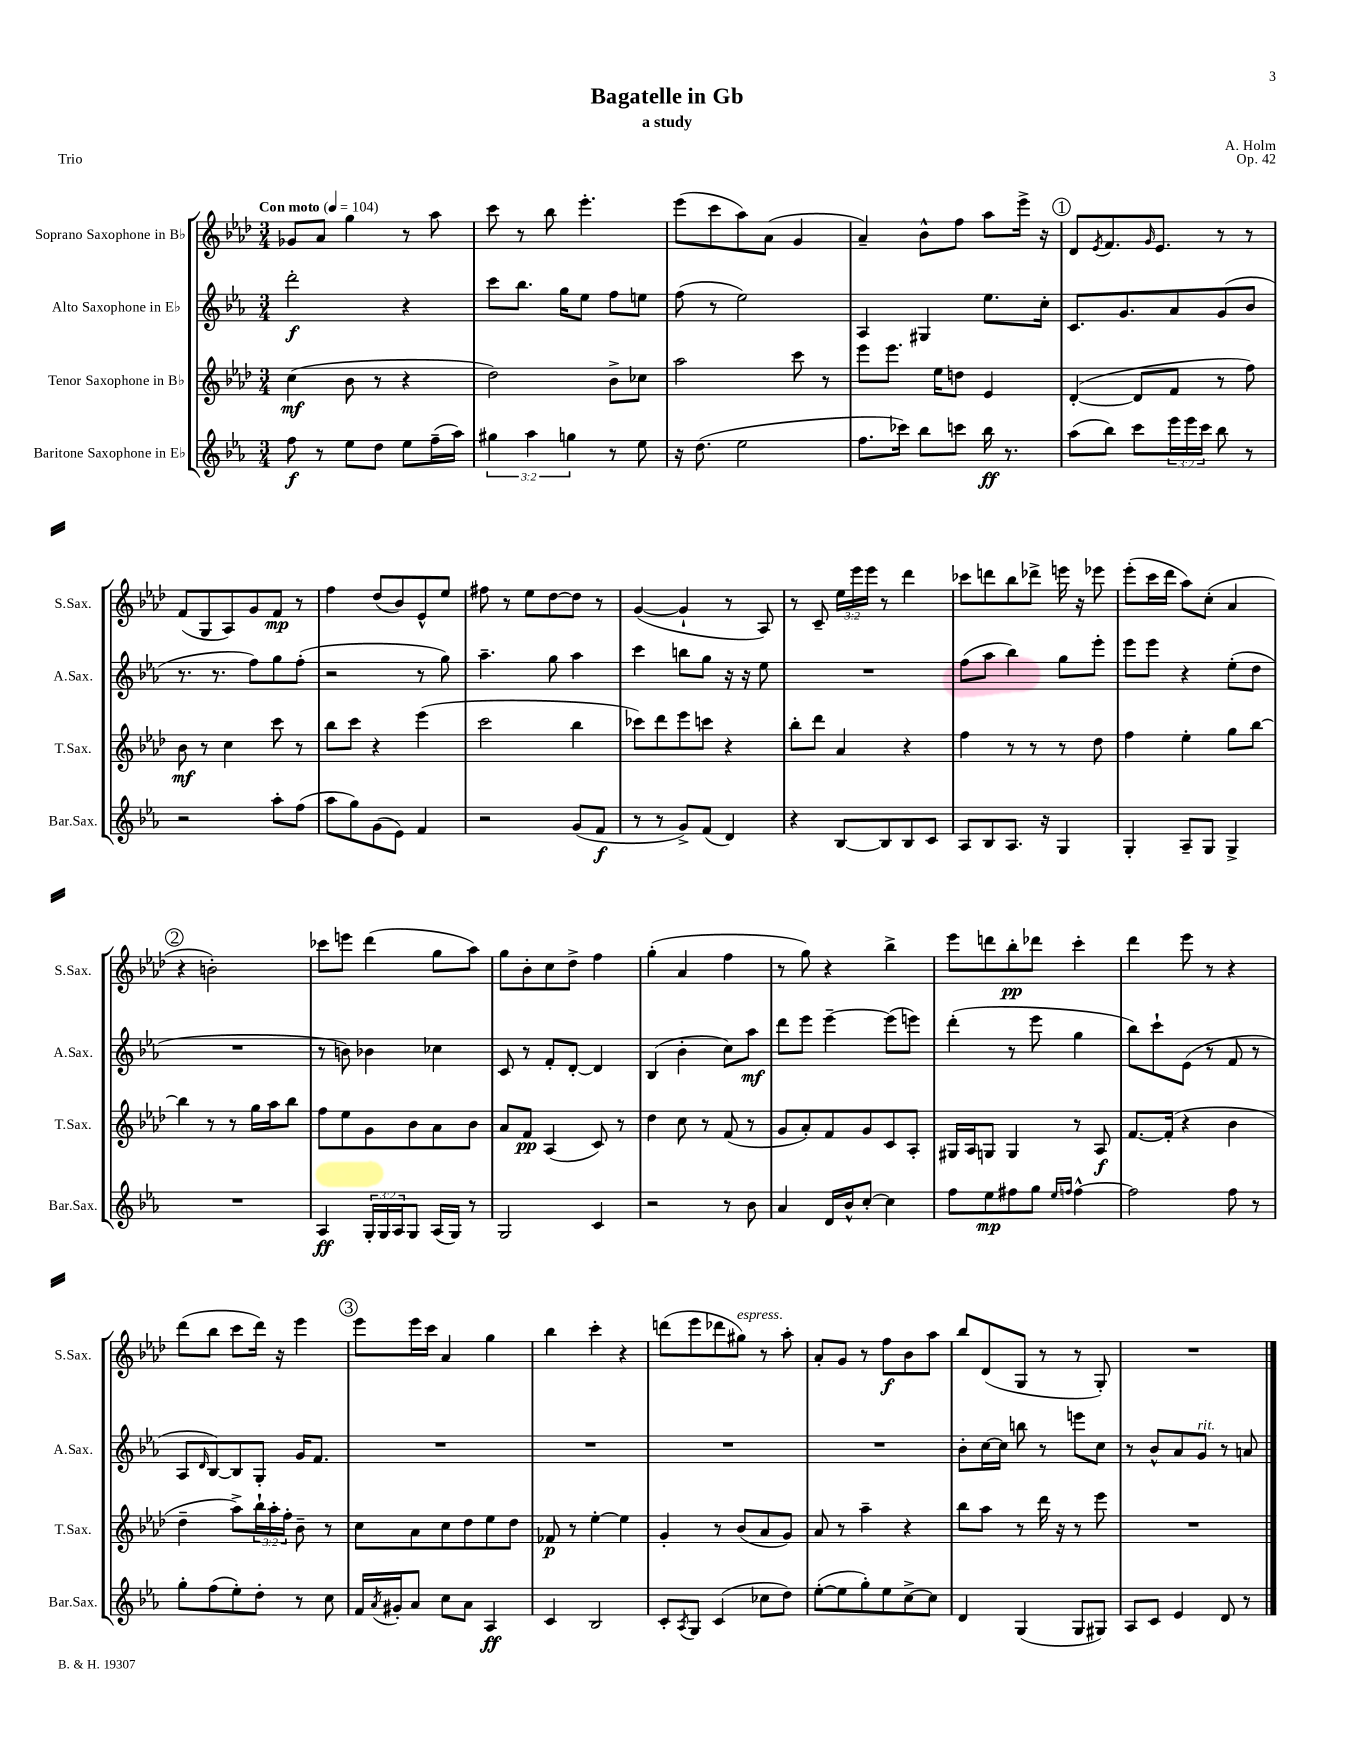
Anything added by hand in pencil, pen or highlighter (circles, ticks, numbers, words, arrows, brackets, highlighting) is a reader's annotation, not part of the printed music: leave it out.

**kern	**kern	**kern	**kern
*staff4	*staff3	*staff2	*staff1
*clefG2	*clefG2	*clefG2	*clefG2
*k[b-e-a-]	*k[b-e-a-d-]	*k[b-e-a-]	*k[b-e-a-d-]
*M3/4	*M3/4	*M3/4	*M3/4
*MM104	*MM104	*MM104	*MM104
8ff\	(4cc\	2ddd'\	8g-/L
8r	.	.	8a-/J
8ee-\L	8b-\	.	4gg\
8dd\J	8r	.	.
8ee-\L	4r	4r	8r
(16ff~\L	.	.	8aa-\
16aa-\JJ)	.	.	.
=	=	=	=
6gg#\	2dd-\)	8ccc\L	8ccc\
.	.	8.bb-\J	8r
6aa-\	.	.	.
.	.	.	8bb-\
.	.	16gg\LK	.
6gg\	.	.	.
.	.	8ee-\J	4.eee-'\
8r	8b-^\L	8ff\L	.
8ee-\	8cc-\J	8ee\J	.
=	=	=	=
16r	2aa-\	(8ff\	(8eee-\L
(8.dd\	.	.	.
.	.	8r	8ccc\
2ee-\	.	2ee-\)	8aa-\)
.	.	.	(8a-\J
.	8ccc\	.	4g/
.	8r	.	.
=	=	=	=
8.ff\L	8eee-\L	4A-/	4a-~/)
.	8.eee-\J	.	.
16ccc-\Jk)	.	.	.
8bb-\L	.	4G#/	8b-^^\L
.	16ee-\LK	.	.
8ccc\J	8dd\J	.	8ff\J
16bb-\	4e-/	8.ee-\L	8aa-\L
8.r	.	.	.
.	.	.	16eee-^\Jk
.	.	16cc'\Jk	16r
=	=	=	=
(8aa-\L	([4d-'/	8.c/L	8d-/L
.	.	.	8qe-/
8bb-\J)	.	.	8.f/
.	.	8.g/	.
8ccc\L	8d-/]L	.	.
.	.	.	16qqg/
.	.	.	8.e-/J
24eee-\L	8f/J	8a-/	.
24eee-\	.	.	.
24ccc\JJ	.	.	.
8bb-\	8r	(8g/	8r
8r	8ff\)	8b-/J	8r
=	=	=	=
2r	8b-\	8.r	(8f/L
.	8r	.	8G/
.	.	8.r	.
.	4cc\	.	8A-/)
.	.	8ff\L)	8g/
8aa-'\L	8ccc\	8gg\	8f/J
(8ff\J	8r	(8ff'\J	8r
=	=	=	=
8aa-\L	8bb-\L	2r	4ff\
8gg\)	8ccc\J	.	.
(8g\	4r	.	(8dd-/L
8e-\J)	.	.	8b-/)
4f/	(4eee-\	8r	8e-^^/
.	.	8gg\)	8ee-/J
=	=	=	=
2r	2ccc\	4.aa-~\	8ff#\
.	.	.	8r
.	.	.	8ee-\L
.	.	8gg\	[8dd-\
(8g/L	4bb-\	4aa-\	8dd-\]J
8f/J	.	.	8r
=	=	=	=
8r	8ccc-\L)	4ccc\	([4g/
8r	8ddd-\	.	.
8g^/L)	8eee-\	8bb\L	4g`/]
(8f/J	8ccc\J	8gg\J	.
4d/)	4r	16r	8r
.	.	16r	.
.	.	8ee-\	8A-/)
=	=	=	=
4r	8bb-'\L	2.r	8r
.	8ddd-\J	.	8c~/
[8B-/L	4a-/	.	24ee-\LL
.	.	.	24eee-\
.	.	.	24eee-\JJ
8B-/]	.	.	8r
8B-/	4r	.	4ddd-\
8c/J	.	.	.
=	=	=	=
8A-/L	4ff\	(8ff\L	8ccc-\L
8B-/	.	8aa-\J	8ddd\
8.A-/J	8r	4bb-\)	8bb-\
.	8r	.	8ddd-^\J
16r	.	.	.
4G/	8r	8gg\L	16eee\
.	.	.	16r
.	8dd-\	8eee-'\J	8eee-\
=	=	=	=
4G'/	4ff\	8eee-\L	(8eee-'\L
.	.	8eee-\J	16ccc\L
.	.	.	16ddd-\JJ
8A-~/L	4ee-'\	4r	8aa-\L)
8G/J	.	.	(8cc'\J
4G^/	8gg\L	(8ee-'\L	4a-/
.	[8bb-\J	8dd\J	.
=	=	=	=
2.r	4bb-\]	2.r	4r
.	8r	.	2b'\)
.	8r	.	.
.	16gg\LL	.	.
.	16aa-\J	.	.
.	8bb-\J	.	.
=	=	=	=
4A-/	8ff\L	8r	8ccc-\L
.	8ee-\	8b\)	8eee\J
24G'/LL	8g\	4b-\	(4ddd-\
24G/	.	.	.
24A-/J	.	.	.
8G/J	8b-\	.	.
(16A-/LL	8a-\	4cc-\	8gg\L
16G/JJ)	.	.	.
8r	8b-\J	.	8aa-\J)
=	=	=	=
2G/	8a-/L	8c/	8gg\L
.	8f/J	8r	8b-'\
.	(4A-/	8f'/L	8cc\
.	.	[8d'/J	8dd-^\J
4c/	8c/)	4d/]	4ff\
.	8r	.	.
=	=	=	=
2r	4dd-\	(4B-/	(4gg'\
.	8cc\	4b-'\	4a-/
.	8r	.	.
8r	(8f/	8cc\L)	4ff\
8b-\	8r	8aa-\J	.
=	=	=	=
4a-/	8g/L	8ddd\L	8r
.	8a-'/)	8eee-\J	8gg\)
16d/LL	8f/	[4eee-~\	4r
16b-^^/J	.	.	.
[8cc'/J	8g/	.	.
4cc\]	8c/	(8eee-\]L	4bb-^\
.	8A-'/J	8eee\J)	.
=	=	=	=
8ff\L	16G#/LL	(4ddd'\	8eee-\L
.	16A-/J	.	.
8ee-\	8G/J	.	8ddd\
8ff#\	4G/	8r	8bb-'\
8gg\J	.	8eee-\	8ddd-\J
16qqee-/LL	.	.	.
16qqff/JJ	.	.	.
[4ff^^\	8r	4gg\	4ccc'\
.	8A-/	.	.
=	=	=	=
2ff\]	[8.f/L	8bb-\L)	4ddd-\
.	.	8ccc`\	.
.	(16f'/]Jk	.	.
.	4r	(8e-\J	8eee-\
.	.	8r	8r
8ff\	4b-\	8f/	4r
8r	.	8r	.
=	=	=	=
8gg'\L	4dd-~\	8A-/L	(8ddd-\L
.	.	16qqd/	.
(8ff\	.	[8B-/)	8bb-\J
8ee-'\)	8aa-^\L)	8B-/]	8ccc\L
8dd'\J	24bb-`\L	8G'/J	16ddd-\Jk)
.	24aa-'\	.	.
.	.	.	16r
.	24ff'\JJ	.	.
8r	8b-~\	16g/LK	4eee-\
.	.	8.f/J	.
8cc\	8r	.	.
=	=	=	=
16f/LL	8cc\L	2.r	8eee-\L
8qa-/	.	.	.
16g#'/J	.	.	.
8a-/J	8a-\	.	16eee-\L
.	.	.	16ccc\JJ
8cc\L	8cc\	.	4a-/
8a-\J	8dd-\	.	.
4A-/	8ee-\	.	4gg\
.	8dd-\J	.	.
=	=	=	=
4c/	8f-/	2.r	4bb-\
.	8r	.	.
2B-/	[4ee-'\	.	4ccc'\
.	4ee-\]	.	4r
=	=	=	=
8c'/L	4g'/	2.r	(8ddd\L
8qA-/	.	.	.
8G/J	.	.	8eee-\
(4c/	8r	.	8ddd-\
.	(8b-/L	.	8gg#\J)
8cc-\L	8a-/	.	8r
8dd\J)	8g/J)	.	8aa-'\
=	=	=	=
([8ee-'\L	8a-/	2.r	8a-'/L
8ee-\]	8r	.	8g/J
8gg'\)	4aa-~\	.	8r
8ee-\	.	.	8ff\L
[8cc^\	4r	.	8b-\
8cc\]J	.	.	8aa-\J
=	=	=	=
4d/	8bb-\L	8b-'\L	8bb-/L
.	8aa-\J	[16cc\L	(8d-/
.	.	16cc\]JJ	.
(4G/	8r	8bb\	8G/J
.	16ddd-\	8r	8r
.	16r	.	.
8G/L	8r	8eee\L	8r
8G#/J)	8eee-\	8cc\J	8G'/)
=	=	=	=
8A-/L	2.r	8r	2.r
8c/J	.	8b-^^/L	.
4e-/	.	8a-/	.
.	.	8g/J	.
8d/	.	8r	.
8r	.	8a/	.
==	==	==	==
*-	*-	*-	*-
